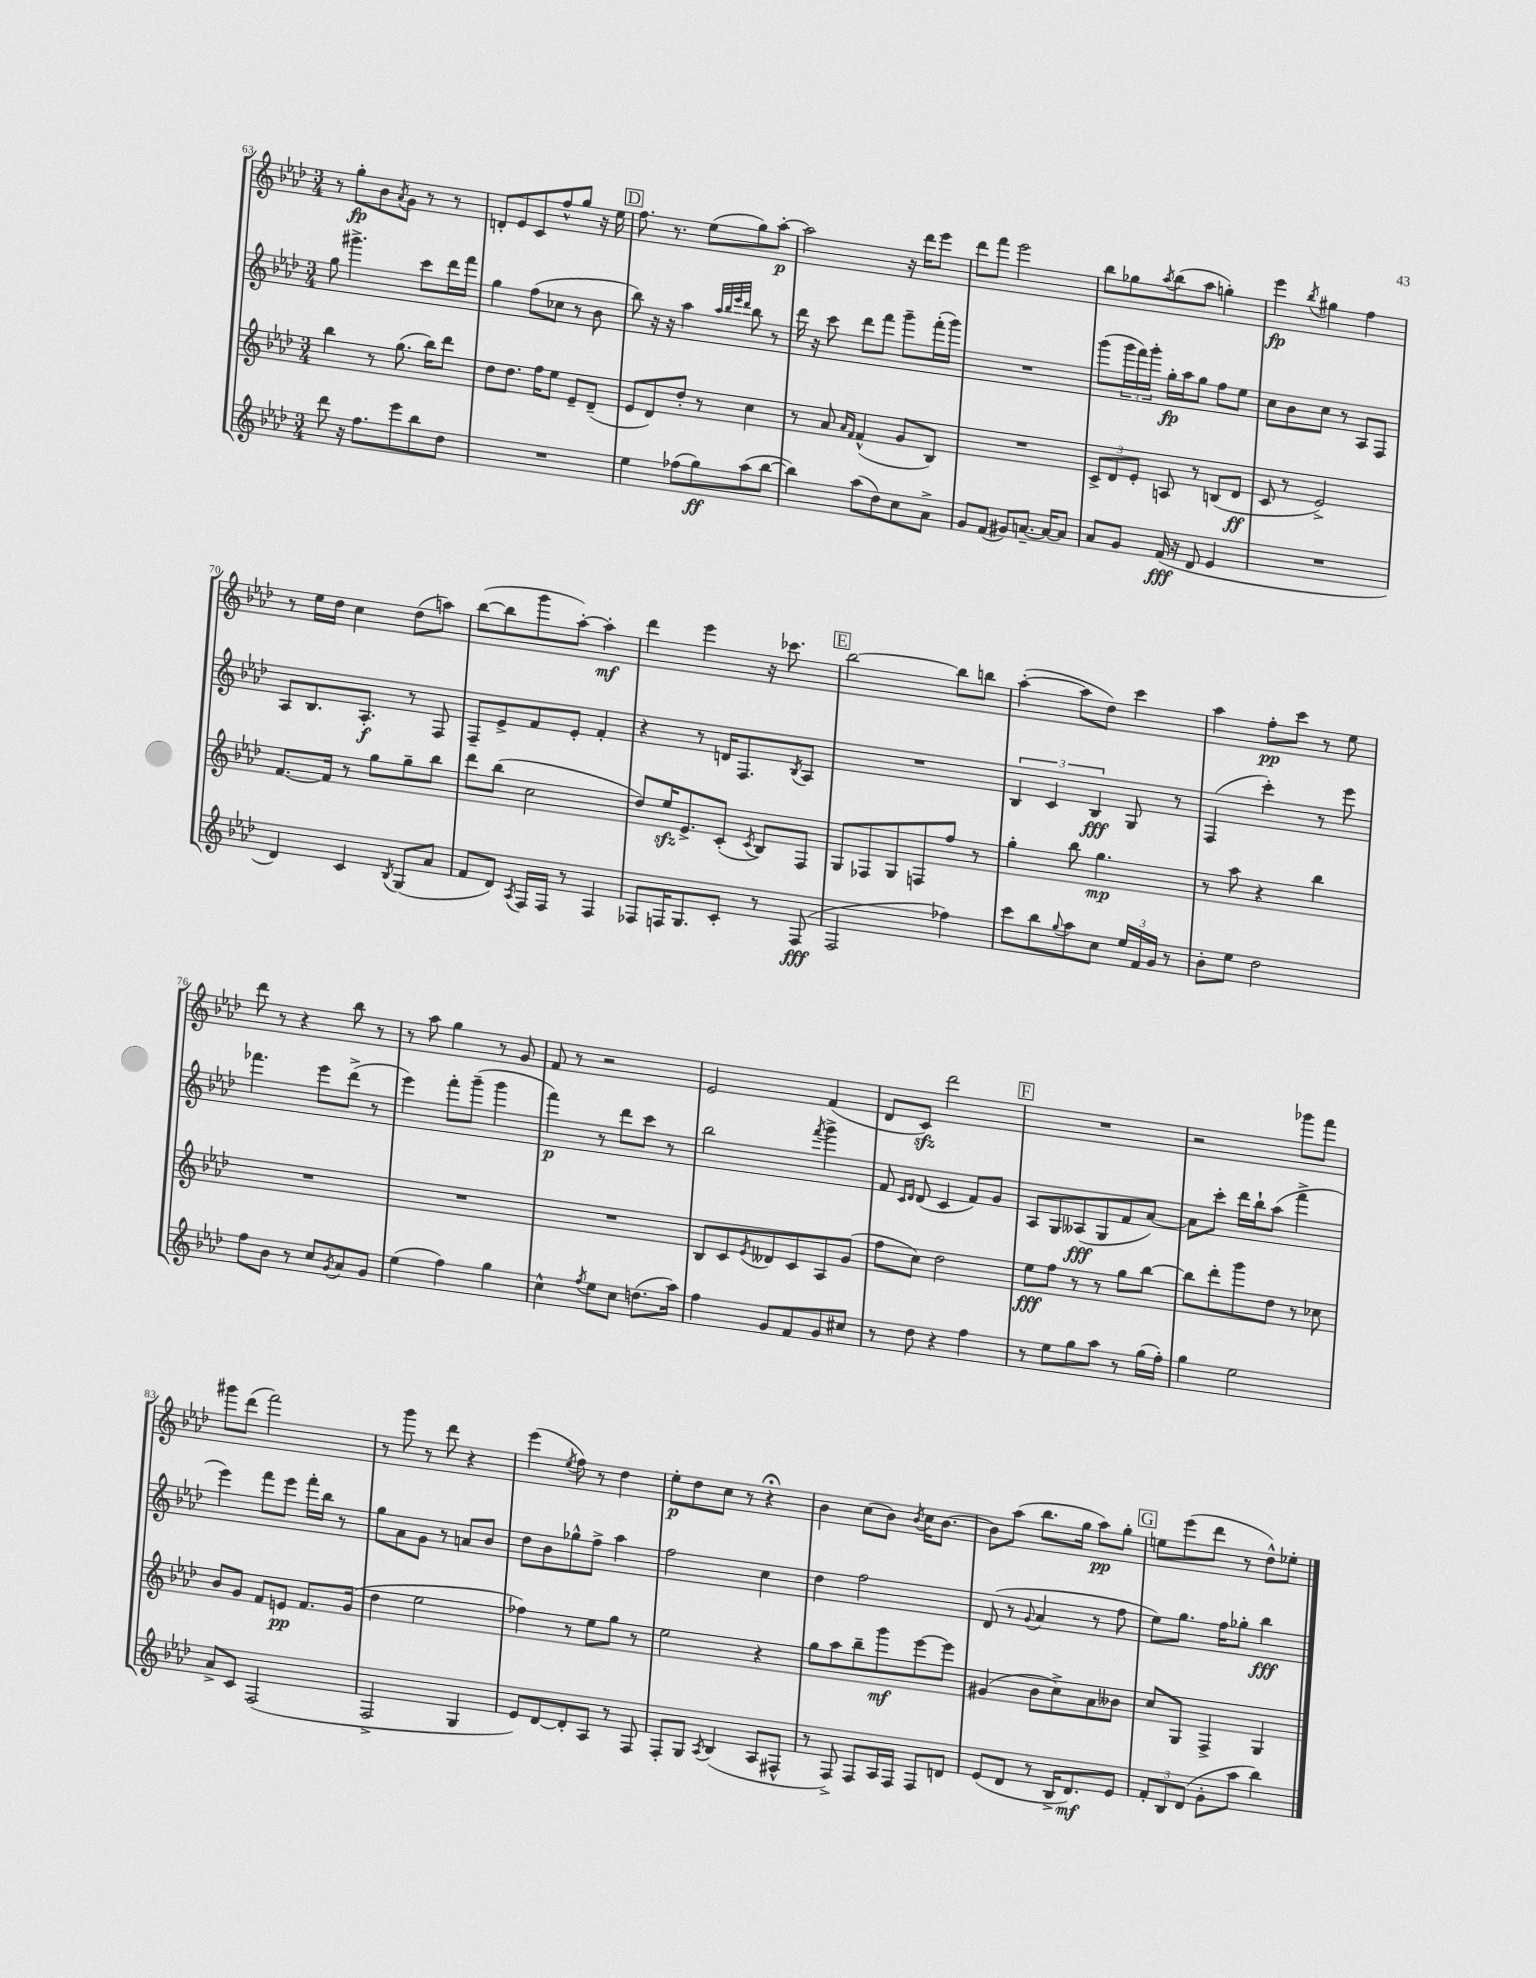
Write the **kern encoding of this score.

**kern	**kern	**kern	**kern
*staff4	*staff3	*staff2	*staff1
*clefG2	*clefG2	*clefG2	*clefG2
*k[b-e-a-d-]	*k[b-e-a-d-]	*k[b-e-a-d-]	*k[b-e-a-d-]
*M3/4	*M3/4	*M3/4	*M3/4
8ddd-	4bb-	8gg	8r
16r	.	4.ggg#^	8gg'
8.ff	.	.	.
.	8r	.	8b-
.	.	.	8qa-
8eee-	(8.gg	.	8g
8bb-	.	8ccc	8r
.	16bb-)	.	.
8dd-	8ddd-	16ddd-	8r
.	.	16fff	.
=	=	=	=
2.r	8dd-	4gg	8d'
.	8.dd-	.	8e-
.	.	(8ff	8c
.	16ff	.	.
.	8ee-	8cc-	8ff^^
.	8e-~	8r	8gg
.	(8d-~	8b-	16r
.	.	.	16ee-
=	=	=	=
4ee-	8e-	8bb-)	8.ff
.	8d-)	16r	.
.	.	16r	8.r
(8ff-	8dd-'	4aa-	.
8gg)	8r	.	(8ee-
.	.	32qqaa-	.
.	.	32qqbb-	.
.	.	32qqeee-	.
.	.	32qqddd-	.
(8aa-	4cc	8bb-	8gg)
[8bb-	.	8r	[8aa-'
=	=	=	=
4bb-])	8r	16ddd-	2aa-]
.	.	16r	.
.	8a-	8ccc	.
.	16qqa-	.	.
.	16qqf	.	.
(8aa-	(4f^^	8ddd-	.
8dd-)	.	8fff	.
8cc	8g	8ggg~	16r
.	.	.	16ddd-
8a-^	8B-)	(16fff'	8eee-
.	.	16ggg)	.
=	=	=	=
8g	2.r	2.r	8ddd-
(8f	.	.	8fff
8g#)	.	.	2eee-
[8.a~	.	.	.
16a_	.	.	.
8a]	.	.	.
=	=	=	=
8a-	12c^	(8ggg	8bb-
.	12d-	.	.
8g	.	24ggg	8gg-
.	12e-'	24fff)	.
.	.	24ggg'	.
.	.	.	8qaa-
(16f	8A	16gg'	(8bb-
16r	.	16aa-	.
8d-	8r	8gg	8aa-
4e-	(8B	8ff	4gg')
.	8d-	8ee-	.
=	=	=	=
2.r	8c	8cc	4eee-
.	8r	8b-	.
.	.	.	8qbb-
.	2e-^)	8cc	4gg#
.	.	8r	.
.	.	8A-	4ff
.	.	8F	.
=	=	=	=
4d-)	[8.f	8A-	8r
.	.	8.B-	16ee-
.	16f]	.	16dd-
4c	8r	.	4cc
.	.	8.A-'	.
.	8gg	.	.
8qB-	.	.	.
(8G	8gg~	8r	(8dd-
8a-	8bb-	8F	8aa)
=	=	=	=
8f	8ddd-	8F~	([8bb-
8d-)	(8bb-	8e-^	8bb-]
8qA-	.	.	.
16F	2cc	8f	8ggg
16F	.	.	.
8r	.	8e-'	[8aa-')
4F	.	4f'	4aa-']
=	=	=	=
8F-	8dd-)	4r	4ddd-
16F	16ee-	.	.
8.G	8.e-^	.	.
.	.	8r	4eee-
8c'	(8c'	16d	.
.	.	8.F	.
.	8qc	.	.
8r	8B-)	.	16r
.	.	.	8.ccc-
.	.	8qB-	.
(8F	8F	8A-	.
=	=	=	=
2F	8G	2.r	[2bb-
.	8F-	.	.
.	8G	.	.
.	8F	.	.
4ff-)	8ff	.	8bb-]
.	8r	.	8bb
=	=	=	=
8ccc	4gg'	6B-	([4aa-'
8bb-	.	.	.
.	.	6c	.
8qqgg	.	.	.
8aa-	8bb-	.	8aa-]
.	.	6B-	.
8cc	4.gg	.	8dd-)
24ee-	.	8G	4ccc
24f	.	.	.
24g	.	.	.
8r	.	8r	.
=	=	=	=
8b-'	8r	(4F	4aa-
8ee-	8aa-	.	.
2dd-	4r	4ccc')	8ff'
.	.	.	8ccc
.	4bb-	8r	8r
.	.	8eee-	8ee-
=	=	=	=
8ff	2.r	4.fff-	8ddd-
8b-	.	.	8r
8r	.	.	4r
8cc	.	8eee-	.
8qg	.	.	.
8a-	.	(8ddd-^	8bb-
8g	.	8r	8r
=	=	=	=
(4ee-	2.r	4eee-)	8r
.	.	.	8aa-
4ff)	.	8fff'	4gg
.	.	(8ggg~	.
4gg	.	4ggg	8r
.	.	.	8g
=	=	=	=
4cc^^	2.r	4fff)	8f
.	.	.	8r
8qff	.	.	.
8ee-	.	8r	2r
8cc	.	8ddd-	.
(8.dd	.	8ccc	.
.	.	8r	.
16aa-)	.	.	.
=	=	=	=
4ff	8B-	2bb-	2e-
.	8c	.	.
.	8qe-	.	.
8g	8d--	.	.
8f	8c	.	.
.	.	8qfff	.
8g	8A-	4ggg^	(4f
8cc#	(8g	.	.
=	=	=	=
8r	8ff	8f	8d-
.	.	16qqc	.
.	.	16qqd-	.
8dd-	8cc)	(8d-	8c)
4r	2dd-	4c	2ddd-
4ff	.	8f)	.
.	.	8g	.
=	=	=	=
8r	8ee-	8A-	2.r
8ee-	8ff	8G	.
8gg	8r	(8A--	.
8aa-	8r	8G	.
8r	8gg	8f	.
(16gg	[8bb-	[8a-)	.
16ff')	.	.	.
=	=	=	=
4gg	8bb-]	8a-]	2r
.	8ddd-'	8ccc'	.
2ee-	8ggg	16ddd-	.
.	.	16bb-`	.
.	8dd-	(8aa-	.
.	8r	4fff^	8ggg-
.	8cc-	.	8fff
=	=	=	=
8a-^	8b-	4eee-)	8ggg#
8c	8g	.	(8ddd-
(2F	8f	8fff	2fff)
.	8e	8eee-	.
.	8.f	16fff'	.
.	.	16bb-	.
.	.	8r	.
.	(16g	.	.
=	=	=	=
2F^	4dd-	8gg	8r
.	.	8a-	8ggg
.	2ee-	8g	8r
.	.	8r	8ddd-
4G	.	8a	4r
.	.	8b-	.
=	=	=	=
8e-)	4ff-)	8dd-	(4eee-
[8d-	.	8b-	.
.	.	.	8qee-
8d-']	8r	8gg-^^	8ff)
8A-	8ee-	8ff^	8r
8r	8gg	4aa-	4dd-
8F	8r	.	.
=	=	=	=
8F'	2ee-	2ff	8ee-'
8G	.	.	8dd-
8qA-	.	.	.
(4B-	.	.	8cc
.	.	.	8r
8A-	4r	4cc	4r;
8F#^^	.	.	.
=	=	=	=
8r	8gg	4dd-	4b-
8F^)	8aa-	.	.
8F	8bb-~	2ff	(8cc
16A-	8ggg	.	8b-)
16F	.	.	.
.	.	.	8qb-
8F	[8eee-	.	16cc
.	.	.	[8.b-
8d	8eee-]	.	.
=	=	=	=
(8e-	(4g#	(8d-	8b-]
8d-	.	8r	(8aa-
.	.	8qqg	.
8r	8b-	4a-	8.bb-
16B-^	8cc^)	.	.
8.d-)	.	.	16gg
.	8a-	8r	8aa-)
8e-	8b--	8ff	8gg'
=	=	=	=
12f'	8cc	8ee-)	8ee
12B-	.	.	.
.	8G	8.gg	(8eee-
(12d-	.	.	.
8g'	4F^	.	8ddd-
.	.	16ff	.
8aa-	.	8gg-'	8r
4bb-)	4G	4bb-	8dd-^^)
.	.	.	8ee-'
==	==	==	==
*-	*-	*-	*-
